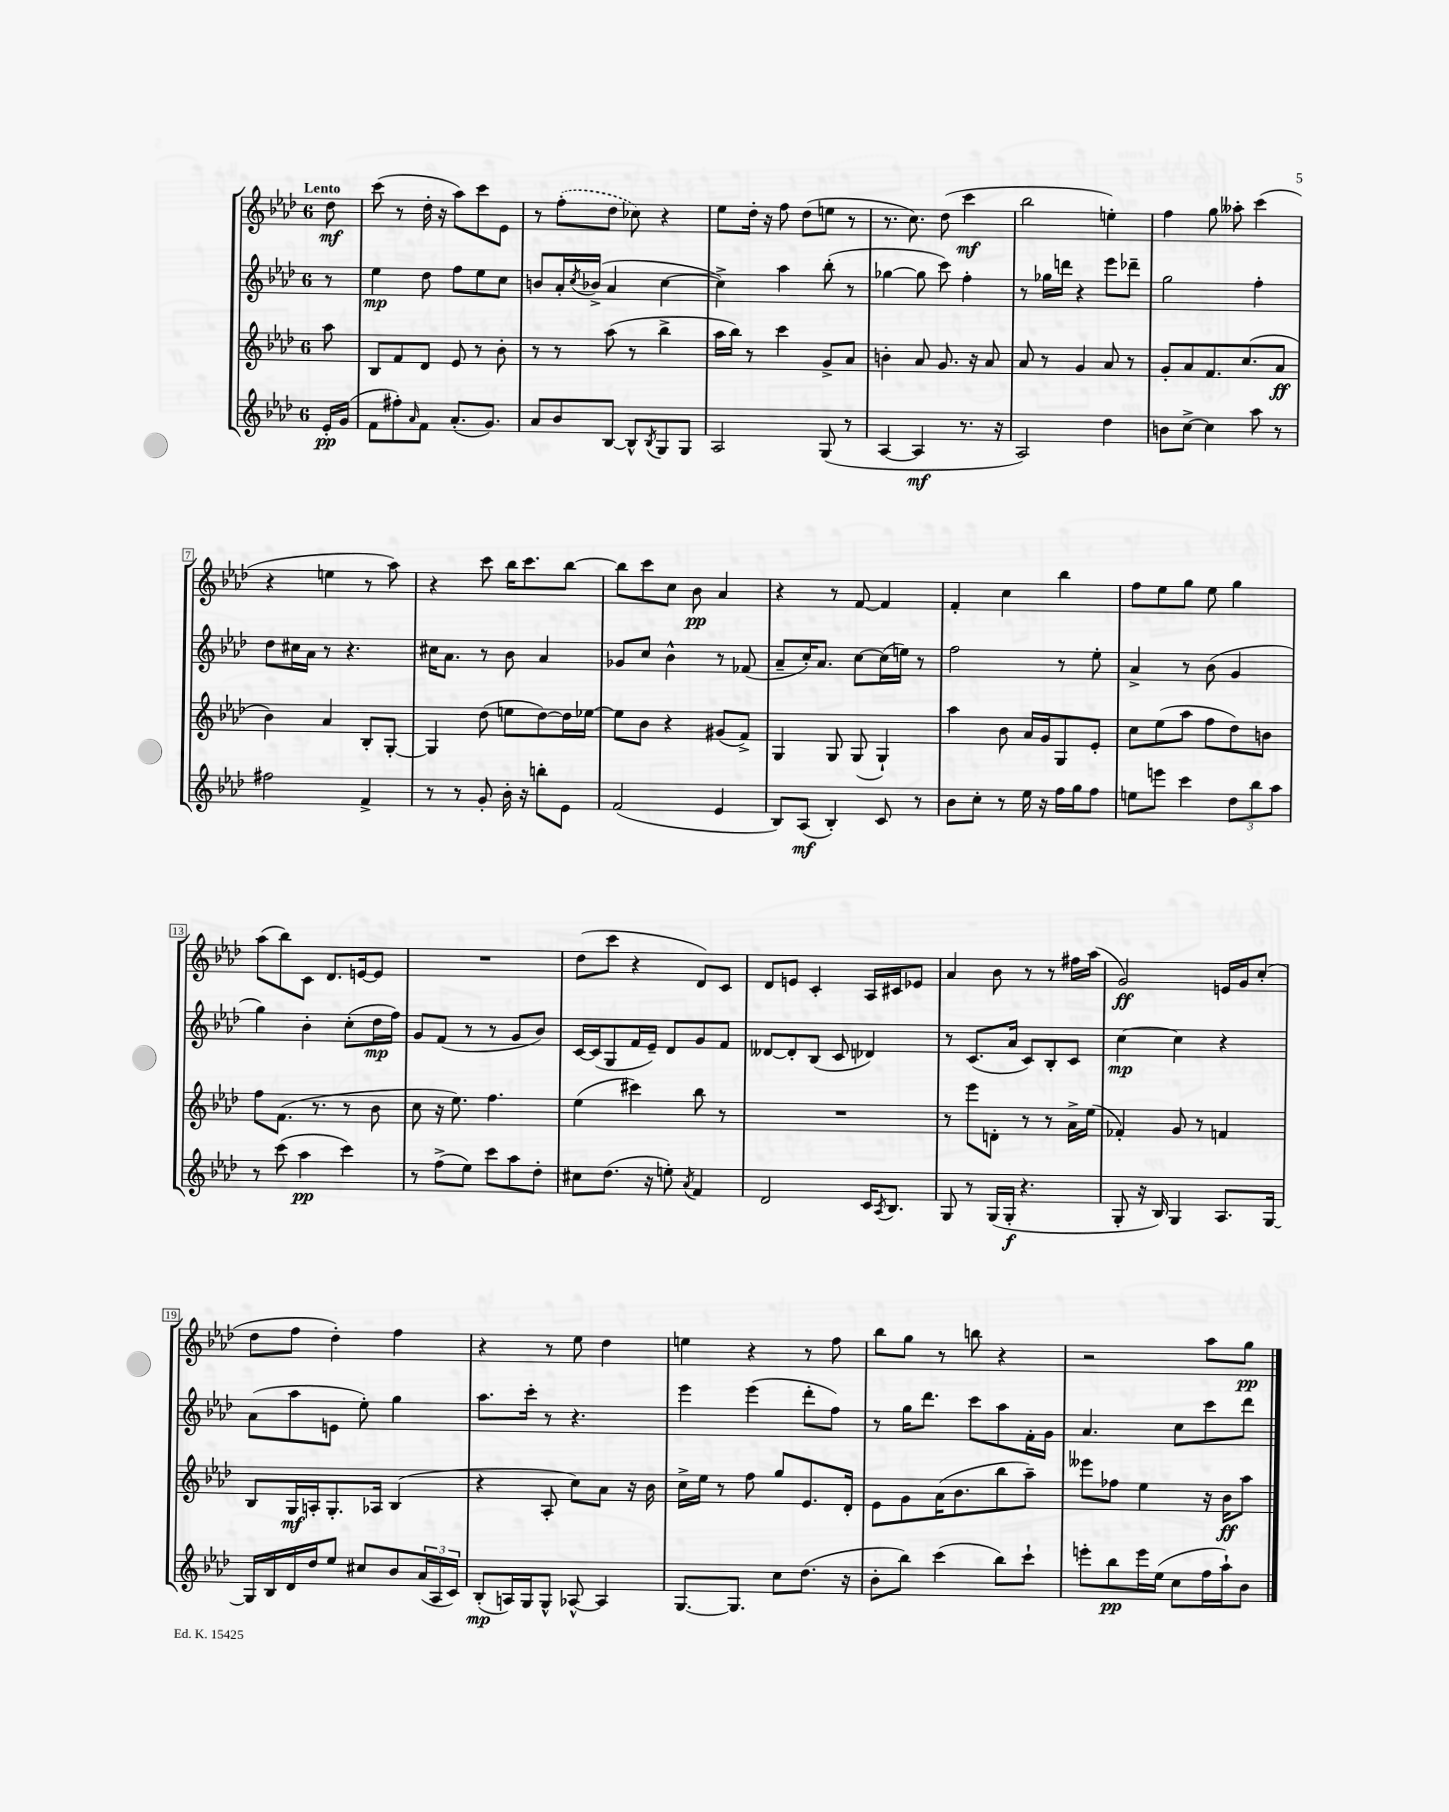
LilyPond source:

<<
\new StaffGroup <<
\new Staff = "s0" {
    \clef treble \key aes \major \once \override Staff.TimeSignature.style = #'single-digit \time 6/8 \partial 8 \tempo "Lento"
    des''8\mf |
    c'''8( r8 des''16-. r16 aes''8) c'''8 ees'8 |
    r8 \once \slurDashed f''8-.( des''8 ces''8) r4 |
    ees''8 des''16-. r16 f''8 des''8( e''8 r8 |
    r8. c''8.) des''8( c'''4\mf |
    bes''2 e''4-.) |
    f''4 g''8 aeses''8-. c'''4( |
    r4 e''4 r8 aes''8) |
    r4 c'''8 bes''16 c'''8. bes''8~ |
    bes''8 c'''8 c''8 bes'8\pp aes'4 |
    r4 r8 f'8~ f'4 |
    f'4-. c''4 bes''4 |
    f''8 ees''8 g''8 ees''8 g''4 |
    aes''8( bes''8) c'8 des'8. e'16~ e'8 |
    R2. |
    des''8( c'''8 r4 des'8) c'8 |
    des'8 e'8 c'4-. aes16 cis'16 ees'8 |
    aes'4 bes'8 r8 r8 fis''16 aes''16( |
    g'2\ff) e'16 g'16 c''8-.( |
    des''8 f''8 des''4-.) f''4 |
    r4 r8 ees''8 des''4 |
    e''4 r4 r8 f''8 |
    bes''8 g''8 r8 b''8 r4 |
    r2 aes''8 g''8\pp \bar "|." |
}
\new Staff = "s1" {
    \clef treble \key aes \major \once \override Staff.TimeSignature.style = #'single-digit \time 6/8 \partial 8
    r8 |
    ees''4\mp des''8 f''8 ees''8 c''8 |
    b'8 aes'16-. \acciaccatura { c''8 } bes'16->( aes'4 c''4~ |
    c''4->) aes''4 bes''8-.( r8 |
    ges''4~ ges''8 c'''8) f''4-. |
    r8 ges''16 d'''16 r4 ees'''8 des'''8-- |
    g''2 f''4-. |
    des''8 cis''16 aes'16 r8 r4. |
    cis''16 aes'8. r8 bes'8 aes'4 |
    ges'8 c''8 bes'4-^ r8 fes'8( |
    aes'8-- c''16-.) aes'8. c''8~ c''16( e''16) r8 |
    f''2 r8 ees''8-. |
    aes'4-> r8 bes'8( g'4 |
    g''4) bes'4-. c''8-.( des''16\mp f''16) |
    g'8 f'8( r8 r8 g'8 bes'8) |
    c'16~ c'16( g8 f'16 ees'16--) des'8 g'8 f'8 |
    deses'8~ deses'8-. bes8( c'8 des'4) |
    r8 c'8.( aes'16 c'8) bes8-. c'8 |
    c''4~\mp c''4 r4 |
    aes'8( aes''8 e'8 ees''8-.) g''4 |
    aes''8. c'''16-. r8 r4. |
    ees'''4 ees'''4( des'''8-. f''8) |
    r8 g''16 des'''8. c'''8 aes''8 f'16-. g'16 |
    aes'4. c''8 c'''8 des'''8 \bar "|." |
}
\new Staff = "s2" {
    \clef treble \key aes \major \once \override Staff.TimeSignature.style = #'single-digit \time 6/8 \partial 8
    aes''8 |
    bes8 f'8 des'8 ees'8 r8 bes'8-. |
    r8 r8 aes''8( r8 bes''4-> |
    aes''16 bes''16) r8 c'''4 g'8-> aes'8 |
    b'4-. aes'8 g'8. r16 aes'8 |
    aes'8 r8 g'4 aes'8 r8 |
    g'8-. aes'8 f'8. c''8.( aes'8\ff |
    bes'4) aes'4 bes8-. g8~-. |
    g4 des''8( e''8 des''8~) des''16 ees''16~ |
    ees''8 bes'8 r4 gis'8( f'8->) |
    g4 g8 g8( g4-!) |
    aes''4 bes'8 aes'16 g'16 g8 ees'8-. |
    c''8 ees''8( aes''8 f''8 des''8) b'8 |
    f''8 f'8.( r8. r8 bes'8 |
    c''8 r16 ees''8.) f''4. |
    ees''4( cis'''4) bes''8 r8 |
    R2. |
    r8 ees'''8 d'8-. r8 r8 aes'16-> ees''16( |
    fes'4-.) g'8 r8 f'4 |
    bes8 g16\mf a16-. g8.-. aes16 bes4( |
    r4 aes8-. c''8) aes'8 r16 bes'16 |
    c''16-> ees''16 r8 f''8 g''8 ees'8. des'16-. |
    ees'8 g'8 aes'16( bes'8. bes''8 aes''8--) |
    eeses'''8 fes''8 ees''4 r16 bes'16\ff aes''8 \bar "|." |
}
\new Staff = "s3" {
    \clef treble \key aes \major \once \override Staff.TimeSignature.style = #'single-digit \time 6/8 \partial 8
    ees'16-.\pp g'16( |
    f'8 fis''8-.) \grace { aes'16 } f'8 aes'8.-.( g'8.) |
    aes'8 bes'8 bes8~ bes8-^ \acciaccatura { bes8 } g8 g8 |
    aes2 g8( r8 |
    aes4~ aes4\mf r8. r16 |
    aes2) des''4 |
    b'8 c''8~-> c''4 aes''8 r8 |
    fis''2 f'4-> |
    r8 r8 g'8-. bes'16-. r16 b''8-. ees'8 |
    f'2( ees'4 |
    bes8) aes8\mf( bes4-.) c'8 r8 |
    bes'8 c''8-. r8 ees''16 r16 f''16 g''16 f''8 |
    e''8 e'''8 c'''4 \tuplet 3/2 { des''8 bes''8 aes''8 } |
    r8 c'''8( aes''4\pp c'''4) |
    r8 f''8->( ees''8) c'''8 aes''8 des''8-. |
    cis''8 des''8.( r16 e''8-.) \acciaccatura { aes'8 } f'4 |
    des'2 c'16 \acciaccatura { aes8 } bes8. |
    g8 r8 g16( g16-.\f r4. |
    g8-. r16 bes16) g4 aes8. g16~ |
    g16 bes16 des'16 des''16 ees''8 cis''8 bes'8 \tuplet 3/2 { aes'16( aes16 c'16) } |
    bes8-.\mp( a16) g16 g8-^ aes8~-^ aes4 |
    g8.~ g8. c''8 des''8.( r16 |
    bes'8-. bes''8) c'''4( bes''8) c'''8-! |
    e'''8-. bes''8\pp e'''16 ees''16( c''8 f''16 aes''16-!) bes'8 \bar "|." |
}
>>
>>
\layout { \context { \Score \override BarNumber.stencil = #(make-stencil-boxer 0.1 0.3 ly:text-interface::print) } }
